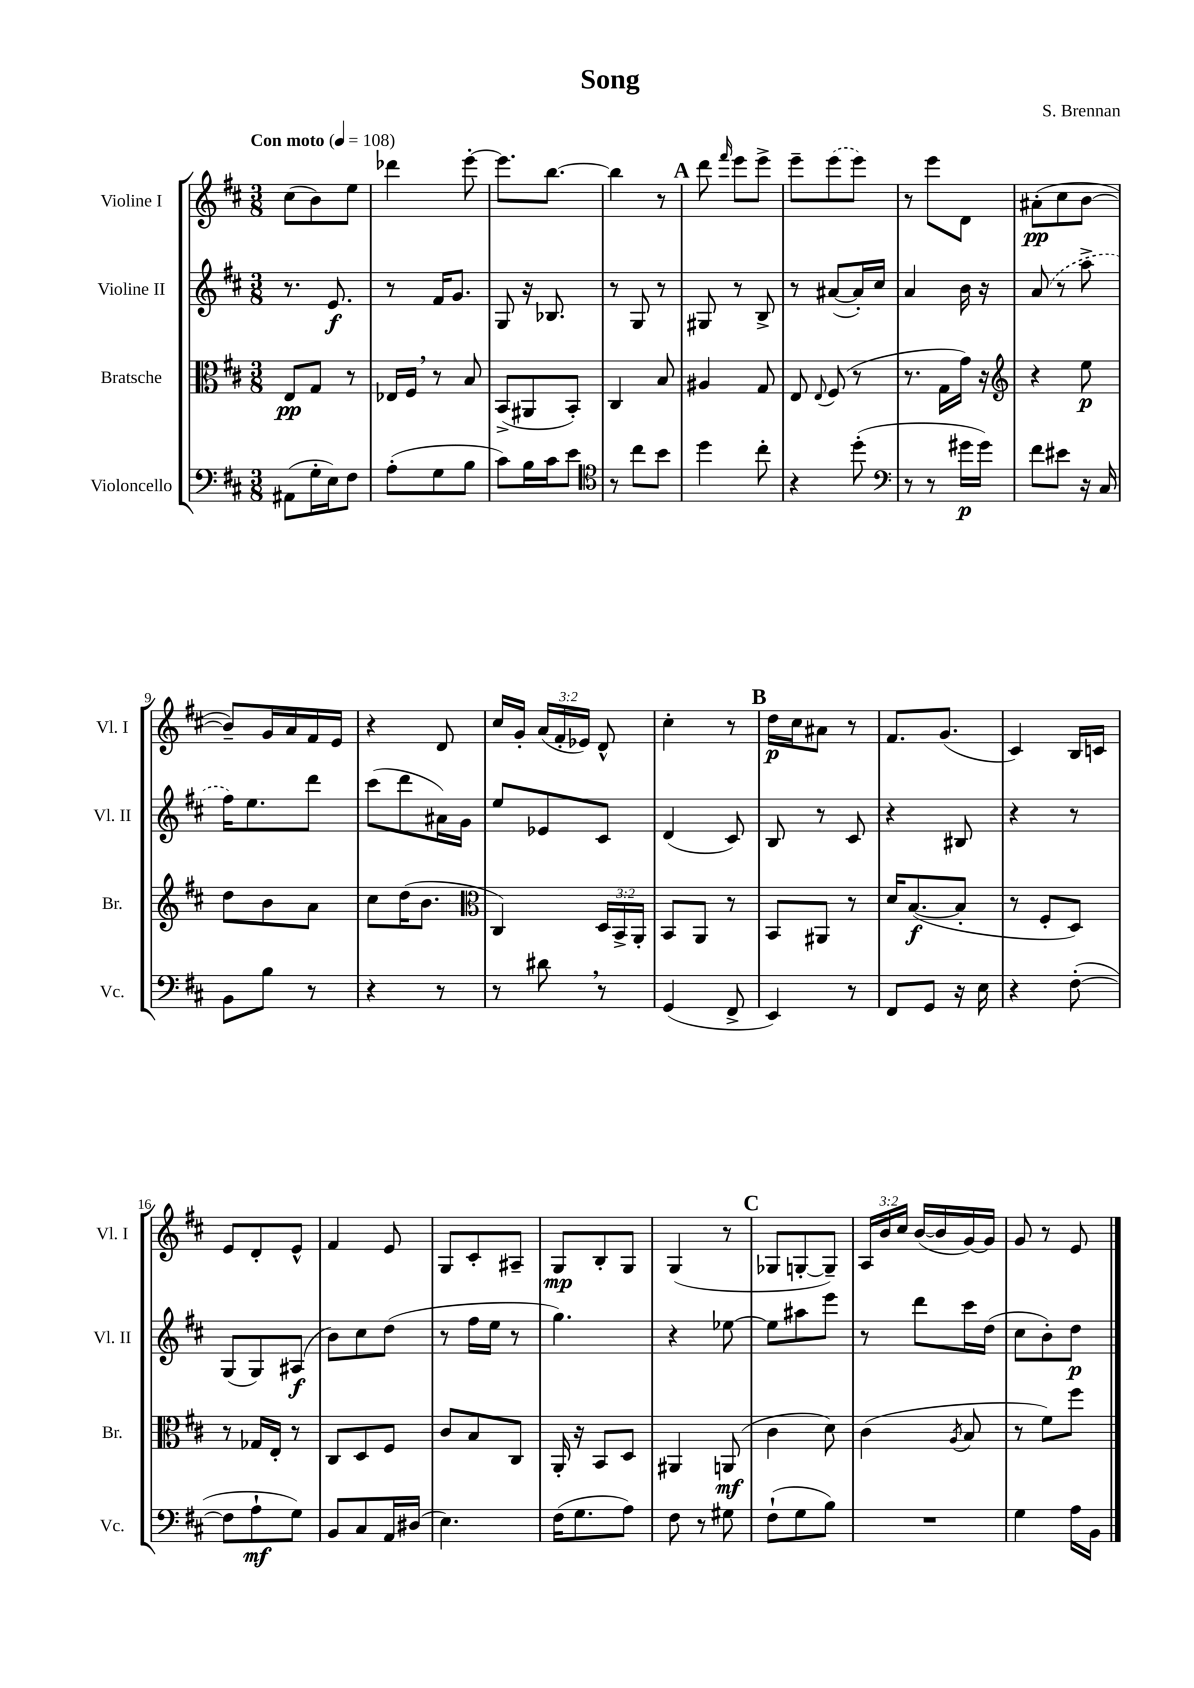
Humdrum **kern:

**kern	**kern	**kern	**kern
*staff4	*staff3	*staff2	*staff1
*clefF4	*clefC3	*clefG2	*clefG2
*k[f#c#]	*k[f#c#]	*k[f#c#]	*k[f#c#]
*M3/8	*M3/8	*M3/8	*M3/8
*MM108	*MM108	*MM108	*MM108
(8AA#\L	8E/L	8.r	(8cc#\L
16G'\L	8G/J	.	8b\)
16E\J)	.	8.e/	.
8F#\J	8r	.	8ee\J
=	=	=	=
(8A'\L	16E-/LL	8r	4ddd-\
.	16F#/JJ	.	.
8G\	8r	16f#/LK	.
.	.	8.g/J	.
8B\J	8B/	.	[8eee'\
=	=	=	=
8c#\L)	(8BB^/L	8G/	8.eee\]L
16B\L	8AA#/	16r	.
16c#\J	.	8.B-/	[8.bb\J
8e\J	8BB'/J)	.	.
=	=	=	=
*clefC4	*	*	*
8r	4C#/	8r	4bb\]
8cc#\L	.	8G/	.
8b\J	8B/	8r	8r
=	=	=	=
4dd\	4A#/	8G#/	8ddd\
.	.	.	16qqfff#/
.	.	8r	8eee\L
8cc#'\	8G/	8B^/	8eee^\J
=	=	=	=
4r	8E/	8r	8eee~\L
.	8qqE/	.	.
.	(8F#/	([8a#/L	(8eee\
(8dd'\	8r	16a#'/]L)	8eee\J)
.	.	16cc#/JJ	.
=	=	=	=
*clefF4	*	*	*
8r	8.r	4a/	8r
8r	.	.	8eee\L
.	16G\LL	.	.
16g#\LL	16g\JJ)	16b\	8d\J
16g#\JJ)	16r	16r	.
=	=	=	=
*	*clefG2	*	*
8f#\L	4r	(8a/	(8a#'\L
8e#\J	.	8r	8cc#\
16r	8ee\	8aa^\	[8b\J
16C#/	.	.	.
=	=	=	=
8BB\L	8dd\L	16ff#\LK)	8b~/]L)
.	.	8.ee\	.
8B\J	8b\	.	16g/L
.	.	.	16a/
8r	8a\J	8ddd\J	16f#/
.	.	.	16e/JJ
=	=	=	=
4r	8cc#\L	(8ccc#\L	4r
.	(16dd\K	8ddd\	.
.	8.b\J	.	.
8r	.	16a#\L)	8d/
.	.	16g\JJ	.
=	=	=	=
*	*clefC3	*	*
8r	4C#/)	8ee/L	16cc#/LL
.	.	.	16g'/JJ
8d#\	.	8e-/	(24a/LL
.	.	.	24f#'/
.	.	.	24e-/JJ)
8r	24D/LL	8c#/J	8d^^/
.	24BB^/	.	.
.	24AA'/JJ	.	.
=	=	=	=
(4GG/	8BB/L	(4d/	4cc#'\
.	8AA/J	.	.
8FF#^/	8r	8c#/)	8r
=	=	=	=
4EE/)	8BB/L	8B/	16dd\LL
.	.	.	16cc#\J
.	8AA#/J	8r	8a#\J
8r	8r	8c#/	8r
=	=	=	=
8FF#/L	16d/LK	4r	8.f#/L
.	([8.B/	.	.
8GG/J	.	.	.
.	.	.	(8.g/J
16r	8B'/]J	8B#/	.
16E\	.	.	.
=	=	=	=
4r	8r	4r	4c#/)
.	8F#'/L	.	.
([8F#'\	8D/J)	8r	16B/LL
.	.	.	16c/JJ
=	=	=	=
8F#\]L	8r	(8G/L	8e/L
8A`\	16G-/LL	8G/)	8d'/
.	16E'/JJ	.	.
8G\J)	8r	(8A#/J	8e^^/J
=	=	=	=
8BB/L	8C#/L	8b\L)	4f#/
8C#/	8D/	8cc#\	.
16AA/L	8F#/J	(8dd\J	8e/
(16D#/JJ	.	.	.
=	=	=	=
4.E\)	8c#/L	8r	8G/L
.	8B/	16ff#\LL	8c#'/
.	.	16ee\JJ	.
.	8C#/J	8r	8A#~/J
=	=	=	=
(16F#\LK	16AA'/	4.gg\)	8G/L
8.G\	16r	.	.
.	8BB/L	.	8B'/
8A\J)	8D/J	.	8G/J
=	=	=	=
8F#\	4AA#/	4r	(4G/
8r	.	.	.
8G#\	(8AA/	[8ee-\	8r
=	=	=	=
(8F#`\L	4c#\	8ee-\]L	8G-/L
8G\	.	8aa#\	[8G'/
8B\J)	8d\)	8eee\J	8G~/]J)
=	=	=	=
4.r	(4c#\	8r	24A/LL
.	.	.	24b/
.	.	.	24cc#/JJ
.	.	8ddd\L	([16b/LL
.	.	.	16b/]
.	8qA/	.	.
.	8B/	16ccc#\L	[16g/)
.	.	(16dd\JJ	16g/]JJ
=	=	=	=
4G\	8r	8cc#\L	8g/
.	8f#\L)	8b'\)	8r
16A\LL	8ff#\J	8dd\J	8e/
16BB\JJ	.	.	.
==	==	==	==
*-	*-	*-	*-
